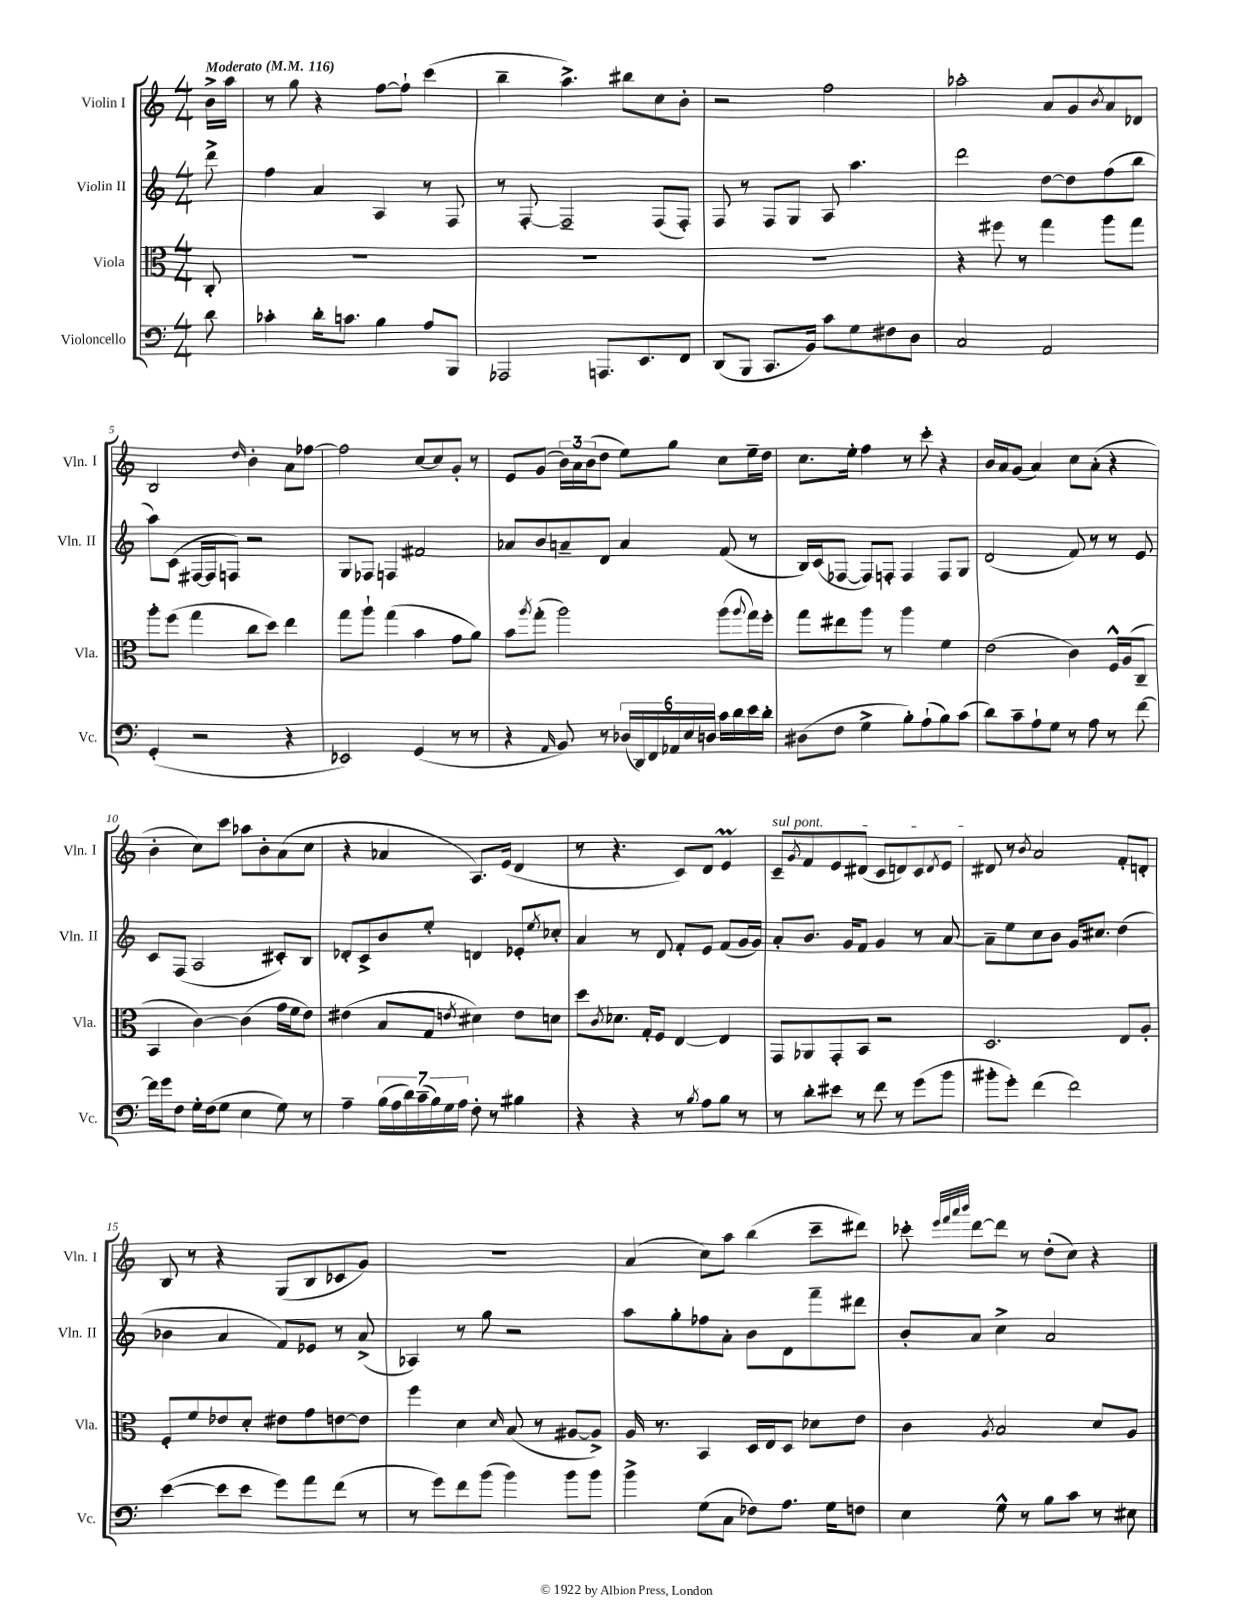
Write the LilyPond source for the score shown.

<<
\new StaffGroup <<
\new Staff = "s0" \with { instrumentName = "Violin I" shortInstrumentName = "Vln. I" } {
    \clef treble \key c \major \numericTimeSignature \time 4/4 \partial 8 \tempo "Moderato" 4 = 116
    b'16-> a''16 |
    r8 g''8 r4 f''8~ f''8-! c'''4( |
    b''4-- a''4.->) bis''8 c''8 b'8-. |
    r2 f''2 |
    aes''2-. a'8 g'8 \acciaccatura { b'8 } a'8 des'8 |
    b2 \grace { d''16 } b'4-. a'8 fes''8~ |
    fes''2 c''8~ c''8 g'8-. r8 |
    e'8 g'8( \tuplet 3/2 { b'16) a'16 b'16( } d''8 e''8) g''8 c''8 e''16-- d''16 |
    c''8. e''16-. f''4 r8 c'''8-. r4 |
    b'16 a'16 g'8( a'4) c''8 a'8-.( r4 |
    b'4-. c''8) c'''8 aes''8 b'8-. a'8( c''8 |
    r4 aes'4 a8.) e'16( d'4 |
    r8 r4. c'8) d'8 e'4\prall |
    \once \override TextSpanner.bound-details.left.text = \markup { \italic "sul pont." } c'8--\startTextSpan \acciaccatura { g'8 } f'8 e'8 dis'8( c'8 d'8) c'8 \acciaccatura { d'8 } e'8 |
    dis'8\stopTextSpan r8 \acciaccatura { b'8 } a'2 f'8-. d'8-. |
    b8 r8 r4 g8( b8 ces'8 g'8) |
    R1 |
    a'4( c''8) a''8 b''4( c'''8-- dis'''8) |
    ces'''8-. \grace { e'''32 f'''32 a'''32 b'''32 } d'''8~ d'''8 r8 d''8-.( c''8) r4 \bar "|." |
}
\new Staff = "s1" \with { instrumentName = "Violin II" shortInstrumentName = "Vln. II" } {
    \clef treble \key c \major \numericTimeSignature \time 4/4 \partial 8
    d'''8-> |
    f''4 a'4 a4 r8 f8 |
    r8 f8~-. f2-- f8( f8-.) |
    f8 r8 f8 g8 a8 a''4. |
    d'''2 d''8~ d''8 f''8( b''8 |
    a''8) c'8( fis16~ fis16 f8) r2 |
    g8 fes8 f4 fis'2 |
    aes'8 b'8 a'8-- d'8 a'4 f'8( r8 |
    b16) c'16( fes8~ fes8) f8-. f4 f8 g8 |
    d'2( f'8) r8 r8 e'8 |
    c'8 f8( a2 cis'8-.) b8 |
    des'8-. c'8-> b'8 e''8-. d'4 ees'8-. \acciaccatura { e''8 } ces''8-. |
    a'4 r8 d'8 f'8-. e'8 f'8( g'16 g'16) |
    a'8-. b'8. g'16 f'8 g'4 r8 a'8~ |
    a'8-- e''8 c''8 b'8 g'16 cis''8. d''4( |
    bes'4 a'4 f'8) ees'8 r8 a'8->( |
    aes4) r8 g''8 r2 |
    a''8 g''8-. fes''8 a'8-. b'8 d'8 f'''8-- dis'''8 |
    b'8-. a'8 c''4-> a'2 \bar "|." |
}
\new Staff = "s2" \with { instrumentName = "Viola" shortInstrumentName = "Vla." } {
    \clef alto \key c \major \numericTimeSignature \time 4/4 \partial 8
    c8-. |
    R1 |
    R1 |
    R1 |
    r4 fis''8 r8 g''4 a''8 g''8 |
    a''8-. f''8( g''4 c''8 d''8) e''4 |
    g''8 a''8-! g''4( b'4 g'8 a'8) |
    b'8 \acciaccatura { a''8 } g''8-.( a''2) a''8( \appoggiatura { a''8 } g''16) f''16-. |
    g''8 eis''8 a''8 r8 a''4 f'4 |
    e'2( c'4) f16-^ a16( c8-- |
    b,4 c'4~) c'4( g'16 f'16 e'8) |
    eis'4( b8 g8 \acciaccatura { e'8 } dis'4) e'8 d'8 |
    d''8 \acciaccatura { c'8 } des'8. g16-. f8 e4~ e4 |
    g,8 aes,8 g,8-. b,8 r2 |
    d2. e8 a8-. |
    f8-. f'8 ees'8 d'8-. eis'8 g'8 e'8~ e'8 |
    f''4 d'4 \grace { d'16 } b8( r8 ais8~ ais8->) |
    a16 r8. b,4 d16 e16 d8 des'8 e'8 |
    c'4 \acciaccatura { a8 } b2 d'8 a8 \bar "|." |
}
\new Staff = "s3" \with { instrumentName = "Violoncello" shortInstrumentName = "Vc." } {
    \clef bass \key c \major \numericTimeSignature \time 4/4 \partial 8
    d'8 |
    ces'4-. d'16-. c'8. b4 a8 b,,8 |
    aes,,2 a,,8. e,8. f,8 |
    d,8( b,,8 c,8. b,16) c'8 g8 fis8 d8 |
    c2 a,2 |
    g,4-.( r2 r4 |
    ees,2) g,4( r8 r8 |
    r4 \grace { a,16 } b,8) r8 \tuplet 6/4 { des16( d,16) f,16 aes,16 e16 d16 } c'16 d'16 e'16 d'16-. |
    dis8( f8 g4-> b8-.) a8-!( b8) c'8( |
    d'8) c'8-- a8-! g8 r8 a8 r8 f'8~ |
    f'16 g'16 f8 g16-. f16( g8 e4 g8) r8 |
    a4-- \tuplet 7/4 { b16( a16 d'16) c'16--( b16) g16 a16 } f8-. r8 bis4 |
    r4 r4 r8 \acciaccatura { b8 } a8 b8 r8 |
    r8 d'8-. eis'8 r8 f'8 r8 g'8( b'8 |
    bis'8-. g'8-.) f'4( f'2) |
    e'4~( e'8 e'8 g'8) a'8 f'8( r8 |
    r8 g'8) f'8 b'8( b'4) b'8 b'8 |
    b'4-> g8( c8 fes8) a8. g16 f8 |
    e4 g8-^ r8 b8 c'8 r8 eis8 \bar "|." |
}
>>
>>
